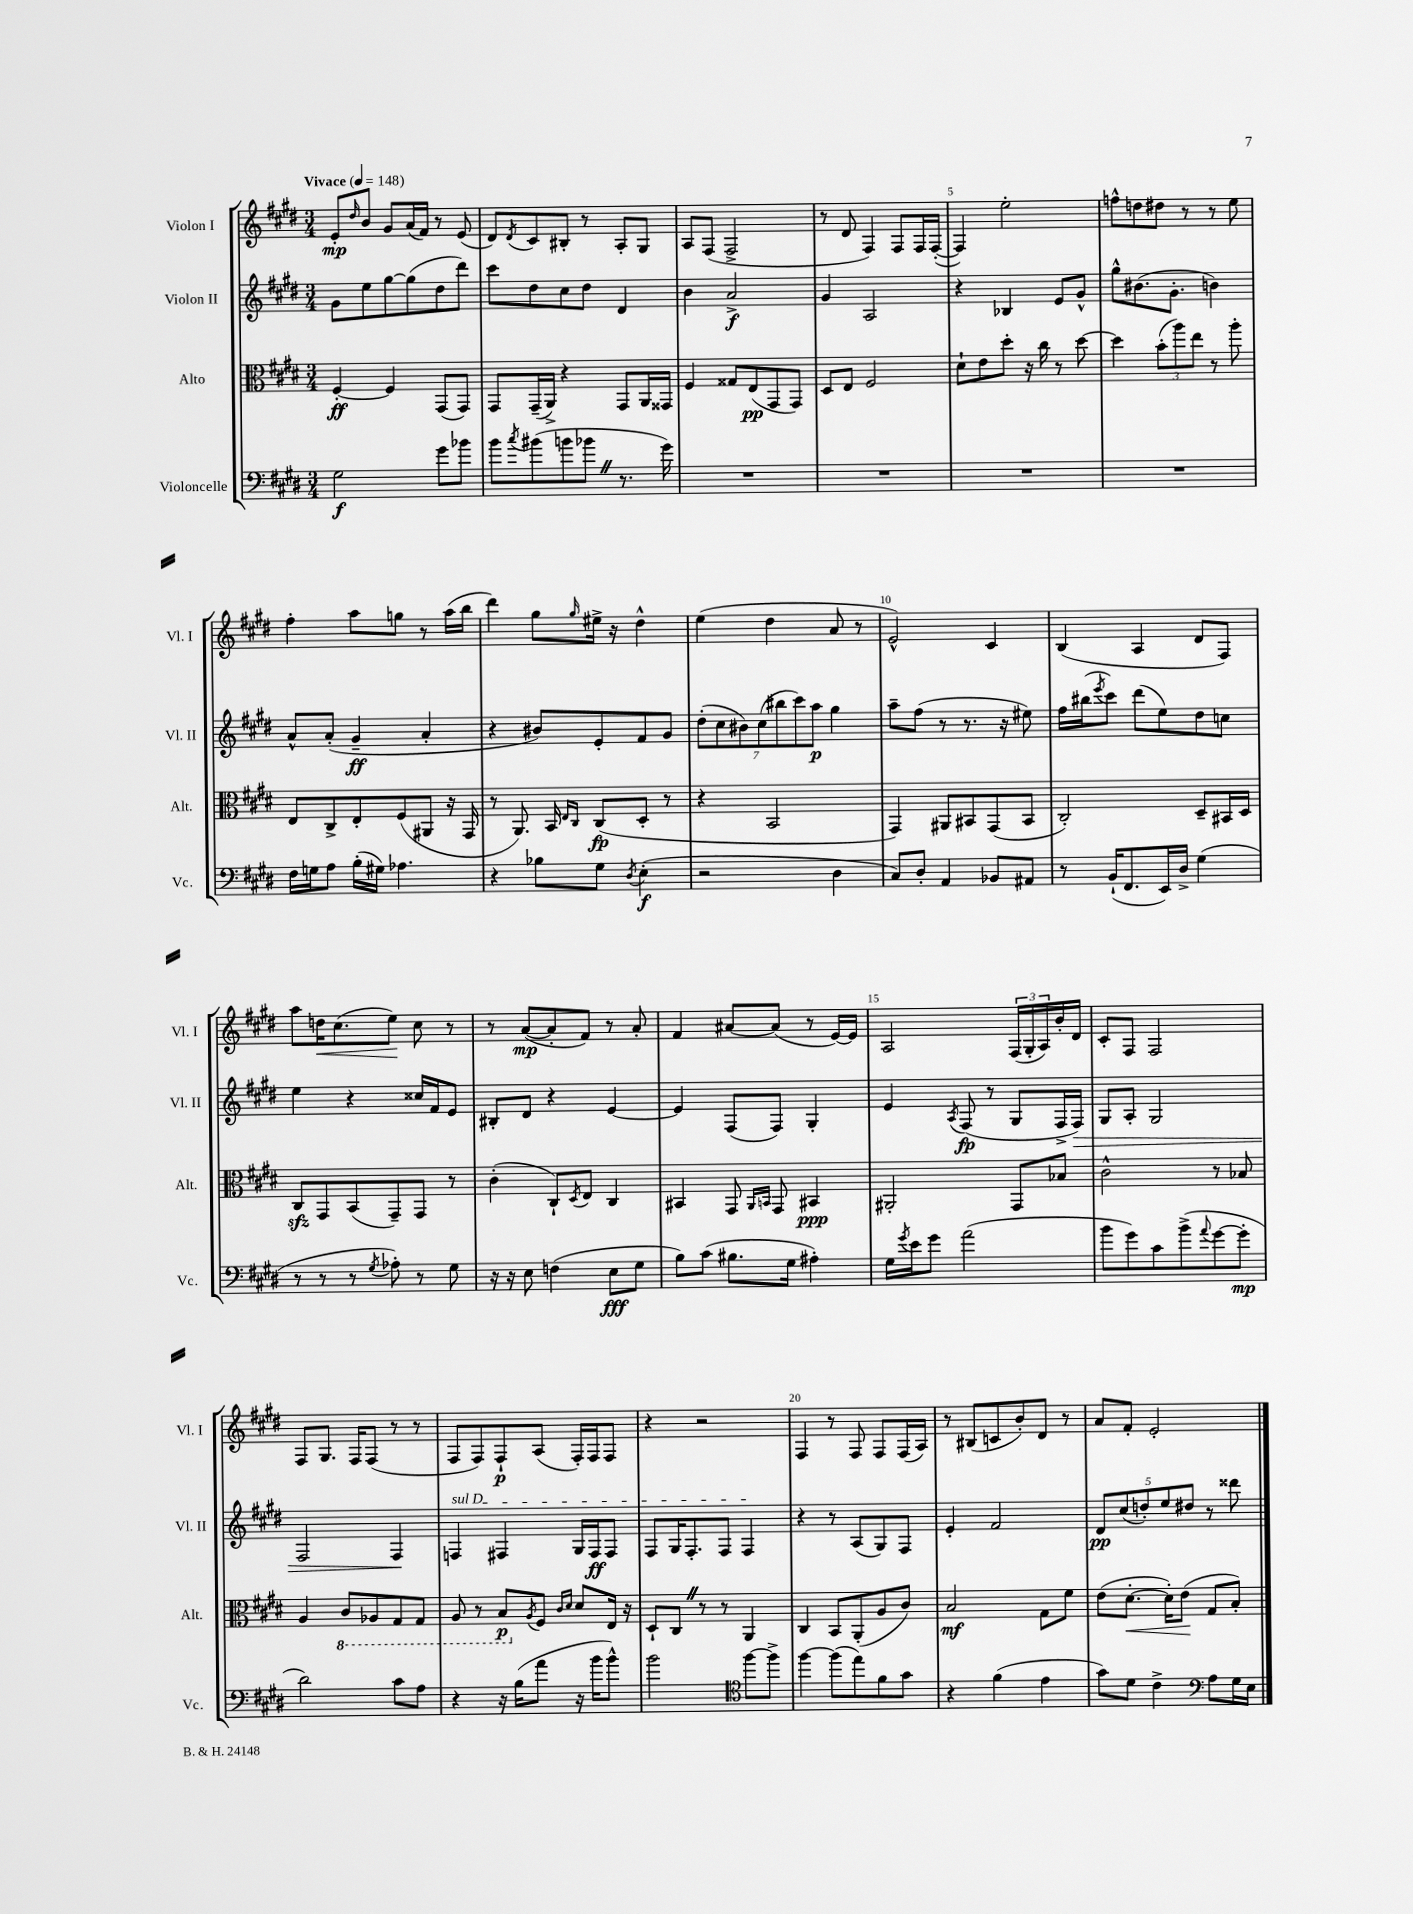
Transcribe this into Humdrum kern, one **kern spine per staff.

**kern	**dynam	**kern	**dynam	**kern	**dynam	**kern	**dynam
*part4	*part4	*part3	*part3	*part2	*part2	*part1	*part1
*staff4	*staff4	*staff3	*staff3	*staff2	*staff2	*staff1	*staff1
*I"Violoncelle	*	*I"Alto	*	*I"Violon II	*	*I"Violon I	*
*I'Vc.	*	*I'Alt.	*	*I'Vl. II	*	*I'Vl. I	*
*clefF4	*	*clefC3	*	*clefG2	*	*clefG2	*
*k[f#c#g#d#]	*	*k[f#c#g#d#]	*	*k[f#c#g#d#]	*	*k[f#c#g#d#]	*
*M3/4	*	*M3/4	*	*M3/4	*	*M3/4	*
*MM148	*	*MM148	*	*MM148	*	*MM148	*
=1	=1	=1	=1	=1	=1	=1	=1
!	!	!	!	!	!	!LO:TX:a:B:t=Vivace	!
2G#\	f	[4F#'/	ff	8g#\L	.	8e'/L	mp
.	.	.	.	.	.	16qqdd#/	.
.	.	.	.	8ee\	.	8b/J	.
.	.	4F#/]	.	[8gg#\	.	8g#/L	.
.	.	.	.	(8gg#\]	.	(16a/L	.
.	.	.	.	.	.	16f#/JJ)	.
8g#\L	.	(8GG#/L	.	8dd#\	.	8r	.
8b-X\J	.	8GG#/J)	.	8ddd#\J)	.	(8e/	.
=2	=2	=2	=2	=2	=2	=2	=2
8b\L	.	8GG#/L	.	8ccc#\L	.	8d#/L)	.
8qcc#/	.	.	.	.	.	8qd#/	.
(8b#X\	.	(16GG#~/L	.	8dd#\	.	8c#/	.
.	.	16AA^/JJ)	.	.	.	.	.
8bn\	.	4r	.	8cc#\	.	8B#X'/J	.
8b-XZ\J	.	.	.	8dd#\J	.	8r	.
8.r	.	8GG#/L	.	4d#/	.	8A'/L	.
.	.	16AA/L	.	.	.	8G#/J	.
16g#\)	.	16GG##X/JJ	.	.	.	.	.
=3	=3	=3	=3	=3	=3	=3	=3
2.r	.	4F#/	.	4b\	.	8A/L	.
.	.	.	.	.	.	(8F#/J	.
.	.	8G##X/L	.	2a^/	f	2F#^/	.
.	.	(8E/	pp	.	.	.	.
.	.	8GG#/	.	.	.	.	.
.	.	8GG#/J)	.	.	.	.	.
=4	=4	=4	=4	=4	=4	=4	=4
2.r	.	8D#/L	.	4g#/	.	8r	.
.	.	8E/J	.	.	.	8d#/	.
.	.	2F#/	.	2A/	.	4F#/)	.
.	.	.	.	.	.	8F#/L	.
.	.	.	.	.	.	16F#/L	.
.	.	.	.	.	.	([16F#'/JJ	.
=5	=5	=5	=5	=5	=5	=5	=5
2.r	.	8d#`\L	.	4r	.	4F#/])	.
.	.	8e\	.	.	.	.	.
.	.	8dd#'\J	.	4B-X/	.	2ee'\	.
.	.	16r	.	.	.	.	.
.	.	16cc#\	.	.	.	.	.
.	.	8r	.	8e/L	.	.	.
.	.	[8dd#\	.	8g#^^/J	.	.	.
=6	=6	=6	=6	=6	=6	=6	=6
2.r	.	4dd#\]	.	8gg#^^\L	.	8ffn^^\L	.
.	.	.	.	(8.b#X\	.	8ddn\	.
.	.	(12b'\L	.	.	.	8dd#X\J	.
.	.	.	.	8.g#'\J	.	.	.
.	.	12aa\)	.	.	.	.	.
.	.	.	.	.	.	8r	.
.	.	12ee\J	.	.	.	.	.
.	.	8r	.	4bn\)	.	8r	.
.	.	8aa'\	.	.	.	8ee\	.
!!LO:LB:g=z
=7	=7	=7	=7	=7	=7	=7	=7
16F#\LL	.	8E/L	.	8a^^/L	.	4ff#'\	.
16Gn\J	.	.	.	.	.	.	.
8A\J	.	8C#^/	.	(8a'/J	.	.	.
(16B'\LL	.	8E'/	.	4g#~/	ff	8aa\L	.
16G#X\JJ)	.	.	.	.	.	.	.
4.A-X\	.	(8F#/	.	.	.	8ggn\J	.
.	.	8AA#X/J	.	4a'/	.	8r	.
.	.	16r	.	.	.	(16aa\LL	.
.	.	16GG#/	.	.	.	16bb\JJ	.
=8	=8	=8	=8	=8	=8	=8	=8
4r	.	8r	.	4r	.	4ddd#\)	.
.	.	8.AA/)	.	.	.	.	.
8B-X\L	.	.	.	8b#X/L)	.	8gg#\L	.
.	.	16BB/	.	.	.	.	.
.	.	16qqE/LL	.	.	.	.	.
.	.	16qqC#/JJ	.	.	.	16qqgg#/	.
8G#\J	.	(8C#/L	fp	8e'/	.	16ee#X^\Jk	.
.	.	.	.	.	.	16r	.
8qD#/	.	.	.	.	.	.	.
(4E'\	f	8D#'/J	.	8f#/	.	4dd#^^\	.
.	.	8r	.	8g#/J	.	.	.
=9	=9	=9	=9	=9	=9	=9	=9
2r	.	4r	.	(14dd#'\L	.	(4ee\	.
.	.	.	.	14cc#\	.	.	.
.	.	.	.	14b#X\)	.	.	.
.	.	.	.	(14cc#\	.	.	.
.	.	2BB/	.	.	.	4dd#\	.
.	.	.	.	14bb#X\	.	.	.
.	.	.	.	14ccc#\)	.	.	.
.	.	.	.	14aa\J	p	.	.
4D#\	.	.	.	4gg#\	.	8a/	.
.	.	.	.	.	.	8r	.
=10	=10	=10	=10	=10	=10	=10	=10
8C#/L)	.	4GG#/)	.	8aa~\L	.	2e^^/)	.
8D#'/J	.	.	.	(8ff#\J	.	.	.
4AA/	.	8AA#X/L	.	8r	.	.	.
.	.	8BB#X/	.	8.r	.	.	.
8BB-X/L	.	(8GG#/	.	.	.	4c#/	.
.	.	.	.	16r	.	.	.
8AA#X/J	.	8BB#/J	.	8ee#X\)	.	.	.
=11	=11	=11	=11	=11	=11	=11	=11
8r	.	2C#'/)	.	16ff#\LL	.	(4B/	.
.	.	.	.	(16bb#X\J	.	.	.
.	.	.	.	8qeee/	.	.	.
(16BB`/KL	.	.	.	8ccc#\J)	.	.	.
8.FF#/	.	.	.	.	.	.	.
.	.	.	.	(8ddd#\L	.	4A/	.
16EE/L)	.	.	.	8ee\)	.	.	.
16D#^/JJ	.	.	.	.	.	.	.
(4G#\	.	8D#~/L	.	8dd#\	.	8d#/L	.
.	.	16BB#X/L	.	8ccn\J	.	8F#/J)	.
.	.	16D#/JJ	.	.	.	.	.
!!LO:LB:g=z
=12	=12	=12	=12	=12	=12	=12	=12
8r	.	8C#zz/L	.	4ee\	.	8aa\L	.
!	!	!	!	!	!	!	!LO:HP:b
8r	.	8GG#/	.	.	.	16ddn\K	<
.	.	.	.	.	.	(8.cc#\	.
8r	.	(8BB/	.	4r	.	.	.
8qG#/	.	.	.	.	.	.	.
8A-X'\)	.	8GG#~/)	.	.	.	8ee\J)	.
8r	.	8GG#/J	.	16cc##X/LL	.	8cc#\	[
.	.	.	.	16f#/J	.	.	.
8G#\	.	8r	.	8e/J	.	8r	.
=13	=13	=13	=13	=13	=13	=13	=13
16r	.	(4c#'\	.	8B#X'/L	.	8r	.
16r	.	.	.	.	.	.	.
8E\	.	.	.	8d#/J	.	([8a/L	mp
(4Fn\	.	8C#`/L)	.	4r	.	8a'/]	.
.	.	8qD#/	.	.	.	.	.
.	.	8E/J	.	.	.	8f#/J)	.
8E\L	fff	4C#/	.	[4e/	.	8r	.
8G#\J	.	.	.	.	.	8a'/	.
=14	=14	=14	=14	=14	=14	=14	=14
8B\L)	.	4BB#X/	.	4e/]	.	4f#/	.
(8c#\J	.	.	.	.	.	.	.
8.B#X\L	.	8GG#/	.	(8F#/L	.	[8a#X/L	.
.	.	16qqAA/LL	.	.	.	.	.
.	.	16qqBBn/JJ	.	.	.	.	.
.	.	8GG#/	.	8F#/J)	.	(8a#/J]	.
16G#\Jk	.	.	.	.	.	.	.
4A#X'\)	.	4BB#X/	ppp	4G#'/	.	8r	.
.	.	.	.	.	.	[16e/LL)	.
.	.	.	.	.	.	16e/JJ]	.
=15	=15	=15	=15	=15	=15	=15	=15
16G#\LL	.	2AA#X'/	.	4e/	.	2A/	.
8qg#/	.	.	.	.	.	.	.
16e\J	.	.	.	.	.	.	.
8g#\J	.	.	.	.	.	.	.
.	.	.	.	8qA/	.	.	.
(2a\	.	.	.	(8F#/	fp	.	.
.	.	.	.	8r	.	.	.
.	.	8GG#/L	.	8G#/L	.	(24F#/LL	.
.	.	.	.	.	.	24G#'/	.
.	.	.	.	.	.	24A/)	.
.	.	8B-X/J	.	16F#^/L	.	16b'/	.
!	!	!	!	!	!LO:HP:b	!	!
.	.	.	.	16F#/JJ)	>	16d#/JJ	.
=16	=16	=16	=16	=16	=16	=16	=16
8b\L	.	2c#^^\	.	8G#/L	.	8c#'/L	.
8g#\)	.	.	.	8A'/J	.	8F#/J	.
8c#\	.	.	.	2G#/	.	2F#/	.
(8b^\	.	.	.	.	.	.	.
8qqa/	.	.	.	.	.	.	.
[8g#\	.	8r	.	.	.	.	.
8g#'\J]	mp	8B-X/	.	.	.	.	.
!!LO:LB:g=z
=17	=17	=17	=17	=17	=17	=17	=17
2d#\)	.	4A/	.	2F#/	.	8F#/L	.
.	.	.	.	.	.	8.G#/J	.
*	*	*8ba	*	*	*	*	*
.	.	8C#/L	.	.	.	.	.
.	.	.	.	.	.	16F#/KL	.
.	.	8AA-X/	.	.	.	(8F#/J	.
8c#\L	.	8GG#/	.	4F#/	.	8r	.
8A\J	.	8GG#/J	.	.	.	8r	.
.	.	.	.	.	]	.	.
=18	=18	=18	=18	=18	=18	=18	=18
!	!	!	!	!LO:TX:a:i:t=sul D	!	!	!
4r	.	8AA/	.	4Fn/	.	8F#/L	.
.	.	8r	.	.	.	8F#/)	.
16r	.	8BB/L	p	4F#X/	.	8F#`/	p
(16B\KL	.	.	.	.	.	.	.
*	*	*X8ba	*	*	*	*	*
.	.	8qA/	.	.	.	.	.
8a\J	.	8F#/J	.	.	.	(8A/J	.
.	.	16qqc#/LL	.	.	.	.	.
.	.	16qqd#/JJ	.	.	.	.	.
16r	.	8d#/L	.	16G#/LL	.	16F#'/LL)	.
16b\KL	.	.	.	16F#/J	ff	16F#/J	.
8b^^\J)	.	16E/Jk	.	8F#/J	.	8F#/J	.
.	.	16r	.	.	.	.	.
=19	=19	=19	=19	=19	=19	=19	=19
2b\	.	8D#`/L	.	8F#/L	.	4r	.
.	.	8C#Z/J	.	16G#/K	.	.	.
.	.	.	.	8.F#'/	.	.	.
.	.	8r	.	.	.	2r	.
.	.	8r	.	8F#/J	.	.	.
*clefC4	*	*	*	*	*	*	*
[8ff#\L	.	4AA/	.	4F#/	.	.	.
8ff#^\J]	.	.	.	.	.	.	.
=20	=20	=20	=20	=20	=20	=20	=20
[4ff#\	.	4C#/	.	4r	.	4F#/	.
(8ff#\L]	.	8BB/L	.	8r	.	8r	.
8ee\)	.	(8AA'/	.	(8A/L	.	8F#/	.
8f#\	.	8A/	.	8G#/)	.	8F#/L	.
8g#\J	.	8c#/J)	.	8F#/J	.	(16F#/L	.
.	.	.	.	.	.	16A/JJ)	.
=21	=21	=21	=21	=21	=21	=21	=21
4r	.	2B/	mf	4e'/	.	8r	.
.	.	.	.	.	.	(8B#X/L	.
(4f#\	.	.	.	2f#/	.	8cn/	.
.	.	.	.	.	.	8b'/)	.
4e\	.	8G#\L	.	.	.	8d#/J	.
.	.	8f#\J	.	.	.	8r	.
=22	=22	=22	=22	=22	=22	=22	=22
8g#\L)	.	(8e\L	.	10d#/L	pp	8a/L	.
.	.	.	.	(10cc#/	.	.	.
!	!	!	!LO:HP:b	!	!	!	!
8d#\J	.	[8.d#'\J	<	.	.	8f#'/J	.
.	.	.	.	10ddn'/)	.	.	.
4c#^\	.	.	.	.	.	2e'/	.
.	.	.	.	10ee/	.	.	.
.	.	16d#'\KL])	.	.	.	.	.
.	.	(8e\J	.	.	.	.	.
.	.	.	.	10dd#X/J	.	.	.
*clefF4	*	*	*	*	*	*	*
8A\L	.	8G#/L	[	8r	.	.	.
16G#\L	.	8B'/J)	.	8ddd##X\	.	.	.
16E\JJ	.	.	.	.	.	.	.
==	==	==	==	==	==	==	==
*-	*-	*-	*-	*-	*-	*-	*-
